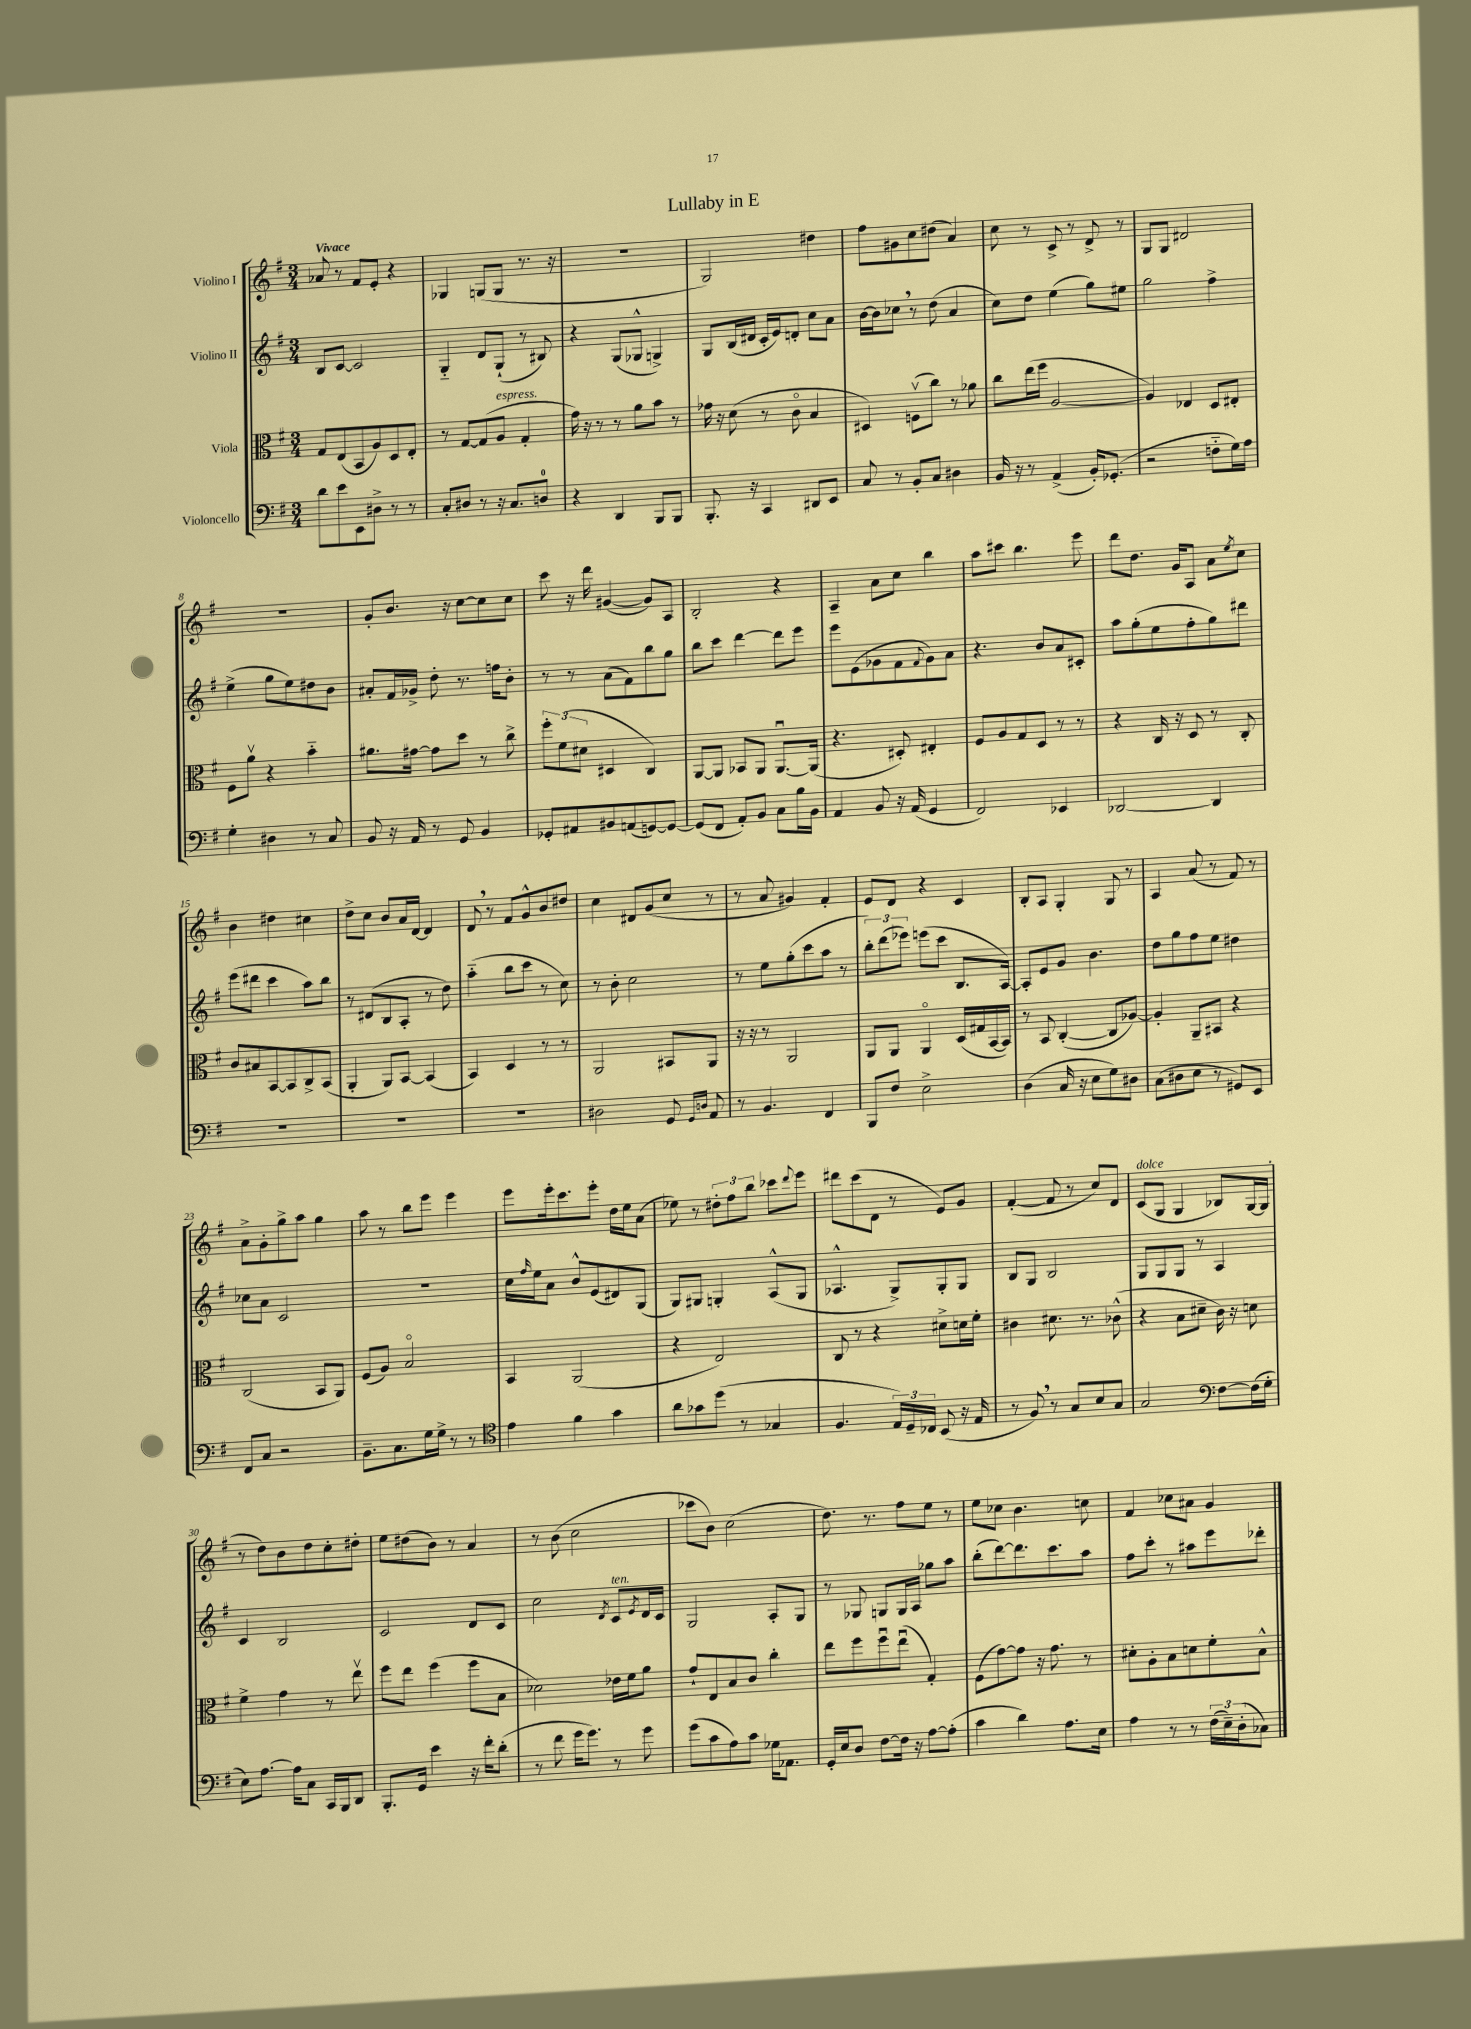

**kern	**kern	**kern	**kern
*part4	*part3	*part2	*part1
*staff4	*staff3	*staff2	*staff1
*I"Violoncello	*I"Viola	*I"Violino II	*I"Violino I
*clefF4	*clefC3	*clefG2	*clefG2
*k[f#]	*k[f#]	*k[f#]	*k[f#]
*M3/4	*M3/4	*M3/4	*M3/4
=1	=1	=1	=1
!	!	!	!LO:TX:a:B:t=Vivace
8d\L	8G/L	8B/L	8a-X/
8e\	(8E/	[8c/J	8r
8EE\	8BB/	2c/]	8f#/L
8D#X^\J	8A/)	.	8e'/J
8r	8D/	.	4r
8r	8E'/J	.	.
=2	=2	=2	=2
8C'/L	8r	4G/	4G-X/
8D#X/J	[8G/L	.	.
8r	(8G/]	8d/L	(8Gn/L
!	!LO:TX:a:i:t=espress.	!	!
16r	8A/J	(8G`/J	8G/J
8.C/L	.	.	.
.	4G'/	8r	8.r
8Dn/J	.	8B#X/)	.
.	.	.	16r
=3	=3	=3	=3
4r	16g\)	4r	2.r
.	16r	.	.
.	8r	.	.
4DD/	8r	(8G/L	.
.	8a\L	8G-X^^/J	.
8BBB/L	8b\J	4Gn^/)	.
8BBB/J	8r	.	.
=4	=4	=4	=4
8.BBB'/	16g-X\	8G/L	2G/)
.	16r	.	.
.	(8d\	(16B/L	.
16r	.	16d#X/JJ	.
4CC/	8r	16c'/LL	.
.	.	16e/J)	.
.	8c\	8dn'/J	.
8DD#X/L	4B/	8cc\L	4dd#X\
8EE/J	.	8a\J	.
=5	=5	=5	=5
8C/	4D#X/)	[16b\LL	8ff#\L
.	.	16b\J]	.
8r	.	8cc-X,\J	8g#X\
8BB'/L	(8Fnv\L	8r	8cc\
8C/J	8cc\J)	(8dd\	(8dd#X\J
4D#X\	8r	4a/	4a/)
.	8a-X\	.	.
=6	=6	=6	=6
16BB/	8cc\L	8cc\L)	8cc\
16r	.	.	.
8r	(16ee\L	8dd\J	8r
.	16ff#\JJ	.	.
(4AA^/	[2A/	(4ee\	8c^/
.	.	.	8r
16BB'/KL)	.	8gg\L)	8d^/
(8.GG-X'/J	.	.	.
.	.	8ee#X\J	8r
=7	=7	=7	=7
2r	4A/])	2gg\	8G/L
.	.	.	8G/J
.	4E-X/	.	2d#X/
8Fn\L	8D/L	4ff#^\	.
16G\L)	8E#X'/J	.	.
16A\JJ	.	.	.
!!LO:LB:g=z
=8	=8	=8	=8
4G'\	8F#\L	(4ee^\	2.r
.	8av\J	.	.
4D#X\	4r	8gg\L	.
.	.	8ee\)	.
8r	4b\	8dd#X\	.
8C/	.	8b\J	.
=9	=9	=9	=9
8BB/	8.a#X\L	8a#X'/L	8g'/L
16r	.	16f#/L	8.b/J
16AA/	[16g#X\Jk	16g-X^/JJ	.
8r	8g#\L]	8dd'\	.
.	.	.	16r
8GG/	8dd\J	8.r	[8cc\L
4BB/	8r	.	8cc\]
.	.	16ffn\KL	.
.	8cc^\	8b'\J	8cc\J
=10	=10	=10	=10
8GG-X'/L	12ff#'\L	8r	8ccc\
.	(12f#\	.	.
8AA#X/	.	8r	16r
.	12d#X\J	.	.
.	.	.	16ddd\
8BB#X/	4D#X/	(8a\L	([4g#X/
(8AAn/	.	8f#\)	.
[8GGn/)	4C/)	8bb\	8g#/L])
8GG/J_	.	8gg\J	8A/J
=11	=11	=11	=11
(8GG/L]	[8AA/L	8bb\L	2B'/
8FF#/J	8AA/J]	8ccc\J	.
8AA'/L)	8BB-X/L	[4ddd\	.
8BB/J	8AA/J	.	.
8C\L	[8.AAu/L	8ddd\L]	4r
16B\L	.	8eee\J	.
16BB\JJ	(16AA/Jk]	.	.
=12	=12	=12	=12
4AA/	4.r	8eee\L	4A~/
.	.	(8e\	.
8BB/	.	8g-X\	8a\L
16r	8D#X'/)	8f#\	8cc\J
(16AA/	.	.	.
.	.	8qqf#/	.
4GG/	4E#X'/	8g-\)	4bb\
.	.	8a\J	.
=13	=13	=13	=13
2FF#/)	8F#/L	4.r	8aa\L
.	8A/	.	8ccc#X\J
.	8G/	.	4.bb\
.	8D/J	8b/L	.
4EE-X/	8r	8a/	.
.	8r	8c#X'/J	8eee\
=14	=14	=14	=14
[2DD-X/	4r	8aa\L	8ddd\L
.	.	(8gg'\	8.dd\J
.	16C/	8ee\	.
.	16r	.	16g/KL
.	8D/	8ff#'\	8A/J
4DD-/]	8r	8gg\)	8a\L
.	.	.	8qee/
.	8C'/	8ddd#X\J	8cc\J
!!LO:LB:g=z
=15	=15	=15	=15
2.r	8c/L	(8eee\L	4b\
.	8B#X/	8ddd#X\J	.
.	[8BB/	4ccc\	4dd#X\
.	8BB/]	.	.
.	8C^/	8aa\L)	4cc#X\
.	(8BB/J	8bb\J	.
=16	=16	=16	=16
2.r	4AA'/	8r	8dd^\L
.	.	(8d#X/L	8cc\J
.	8AA/L)	8B/	8b/L
.	[8BB/J	8A'/J	16a/L
.	.	.	[16d/JJ
.	(4BB/]	8r	4d/]
.	.	8dd\)	.
=17	=17	=17	=17
2.r	4BB/)	(4aa\	8d,/
.	.	.	8r
.	4D/	8bb\L	8f#/L
.	.	8ccc\J	8g^^/
.	8r	8r	8b/
.	8r	8cc\)	8dd#X/J
=18	=18	=18	=18
2D#X\	2AA/	8r	4cc\
.	.	8b'\	.
.	.	2cc\	8d#X/L
.	.	.	(8g/
8GG/	8BB#X/L	.	8cc/J
16qqGG/LL	.	.	.
16qqDn/JJ	.	.	.
8AA/	8AA/J	.	8r
=19	=19	=19	=19
8r	16r	8r	8r
.	16r	.	.
4.BB/	8r	8ee\L	8a/
.	2AA/	(8gg'\	4g#X/)
.	.	8ccc\	.
4FF#/	.	8aa\J	4f#'/
.	.	8r	.
=20	=20	=20	=20
8BBB/L	8AA/L	12bb'\L)	8e/L
.	.	(12ddd\	.
8F#/J	8AA/J	.	8d/J
.	.	12eee-X\J)	.
2E^\	4AA/	(8eeen\L	4r
.	.	8ccc\J	.
.	(16D/LL	8.B/L	4c/
.	16G#X/	.	.
.	[16BB/	.	.
.	16BB/JJ])	[16A/Jk)	.
=21	=21	=21	=21
(4D\	8r	8A'/L]	8B'/L
.	8BB/	8e/	8A/J
16C/	([4C'/	8g/J	4G'/
16r	.	.	.
8E\L	.	4.b\	.
8G\)	8C/L]	.	8G/
8D#X\J	[8A-X/J)	.	8r
=22	=22	=22	=22
(8C\L	4A-'/]	8dd\L	4A/
8D#X\	.	8gg\	.
8E\J	8AA~/L	8ff#\	(8a/
8r	8BB#X/J	8ee\J	8r
8GG#X/L)	4r	4dd#X\	8f#/)
8EE/J	.	.	8r
!!LO:LB:g=z
=23	=23	=23	=23
8FF#/L	(2C/	8cc-X\L	8a^\L
8C/J	.	8a\J	8g'\
2r	.	2c/	8gg^\
.	.	.	8aa\J
.	8BB/L	.	4gg\
.	8AA/J)	.	.
=24	=24	=24	=24
8.BB~\L	(8F#/L	2.r	8aa\
.	8A/J)	.	8r
8.C\	.	.	.
.	2B/	.	8bb\L
16G\L	.	.	8eee\J
16G^\JJ	.	.	.
8r	.	.	4eee\
8r	.	.	.
=25	=25	=25	=25
*clefC4	*	*	*
4e\	4BB/	16cc\LL	8eee\L
.	.	16qqff#/	.
.	.	16ee\J	.
.	.	8a\J	16eee'\k
.	.	.	8.ccc\
4f#\	(2AA/	8b^^/L	.
.	.	(8e/	8eee'\J
4g\	.	8d#X/)	16dd\LL
.	.	.	16ee\J
.	.	(8G/J	(8a\J
=26	=26	=26	=26
8a\L	4r	8G/L)	8ee-X\)
8g-X\	.	8G#X/J	8r
(8dd\J	2E/)	4Gn'/	12dd#X'\L
.	.	.	12ff#\
8r	.	.	.
.	.	.	12bb\J
4G-X/	.	(8A^^/L	8ccc-X\L
.	.	.	8qqddd/
.	.	8G/J	8eee\J
=27	=27	=27	=27
4.F#/	8C/	4.A-X^^/	8ddd#X\L
.	8r	.	(8ccc\
.	4r	.	8d\J
24E/LL)	.	8G^/L)	8r
24D~/	.	.	.
24C-X/JJ	.	.	.
(8BB/	8d#X^\L	8G'/	8e/L)
16r	16dn\L	8G/J	8g/J
16E/	16f#'\JJ	.	.
=28	=28	=28	=28
8r	4c#X\	8B/L	([4f#'/
8F#,/)	.	8G/J	.
8r	8.d#X\	2B/	8f#/]
8G/L	.	.	8r
.	8.r	.	.
8B/	.	.	8cc/L)
8G/J	(8c-X^^\	.	8d/J
=29	=29	=29	=29
!	!	!	!LO:TX:a:i:t=dolce
2G/	4r	8G/L	(8c/L
.	.	8G/	8G/J
.	8B\L	8G/J	4G/
.	8d#X~\J	8r	.
*clefF4	*	*	*
[8F#\L	16c\)	4A/	8B-X/L)
.	16r	.	.
(16F#\L]	8dn\	.	[16G/L
16G'\JJ	.	.	(16G/JJ]
!!LO:LB:g=z
=30	=30	=30	=30
8E\L)	4f#^\	4c/	8r
[8.A\J	.	.	8dd\L)
.	4g\	2B/	8b\
16A\KL]	.	.	.
8C\J	.	.	8dd\
16CC/LL	8r	.	8cc'\
16BBB/J	.	.	.
8DD/J	8eev\	.	8dd#X'\J
=31	=31	=31	=31
8.BBB'/L	8ff#\L	2c/	8ee\L
.	8ee\J	.	(8dd#X\
16GG/Jk	.	.	.
4e\	(4ff#\	.	8b\J)
.	.	.	8r
16r	8ff#\L	8d/L	4a/
16f#'\KL	.	.	.
(8d'\J	8B\J	8c/J	.
=32	=32	=32	=32
8r	2d-X\)	2cc\	8r
8f#\	.	.	(8b\
16g\KL	.	.	2cc\
8.g\J)	.	.	.
.	.	8qd/	.
!	!	!LO:TX:a:i:t=ten.	!
8r	16e-X\LL	8c/L	.
.	16f#\J	.	.
.	.	8qe/	.
8g\	8a\J	16d/L	.
.	.	16c/JJ	.
=33	=33	=33	=33
(8g\L	8g`/L	2G/	8ccc-X\L
8c\	8E/	.	8b\J)
8A\)	8B/	.	(2cc\
8c\J	8c/J	.	.
16G-X\KL	4cc'\	8A'/L	.
8.AA-X\J	.	.	.
.	.	8G/J	.
=34	=34	=34	=34
16GG'/LL	8ee\L	8r	8.dd\)
16E/J	.	.	.
8D/J	8ff#\	8G-X/	.
.	.	.	8.r
[8F#\L	8ff#u\	8Gn/L	.
16F#\Jk]	(8eeu\J	16G/L	8ff#\L
16r	.	16A/JJ	.
[8A\L	4G'/)	8gg-X\L	8ee\J
(8A'\J]	.	8aa\J	8r
=35	=35	=35	=35
4c\	(8F#\L	(8bb'\L	8ee\L
.	[8g\)	[8ddd\)	8cc-X\J
4d\)	8g\J]	8.ddd\]	4.b\
.	16r	.	.
.	8.g\	8.ccc\	.
8.A\L	.	.	.
.	8r	8aa\J	8ccn\
16E\Jk	.	.	.
=36	=36	=36	=36
4A\	8d#X'\L	8ff#\L	4f#/
.	8A'\	8ccc'\J	.
8r	8B\	8r	8cc-X\L
8r	8dn\	8aa#X\L	8a#X\J
(24F#\LL	8f#'\	8eee\	4g/
24E~\)	.	.	.
(24D'\J	.	.	.
8C-X\J)	8B^^\J	8ddd-X'\J	.
==	==	==	==
*-	*-	*-	*-
